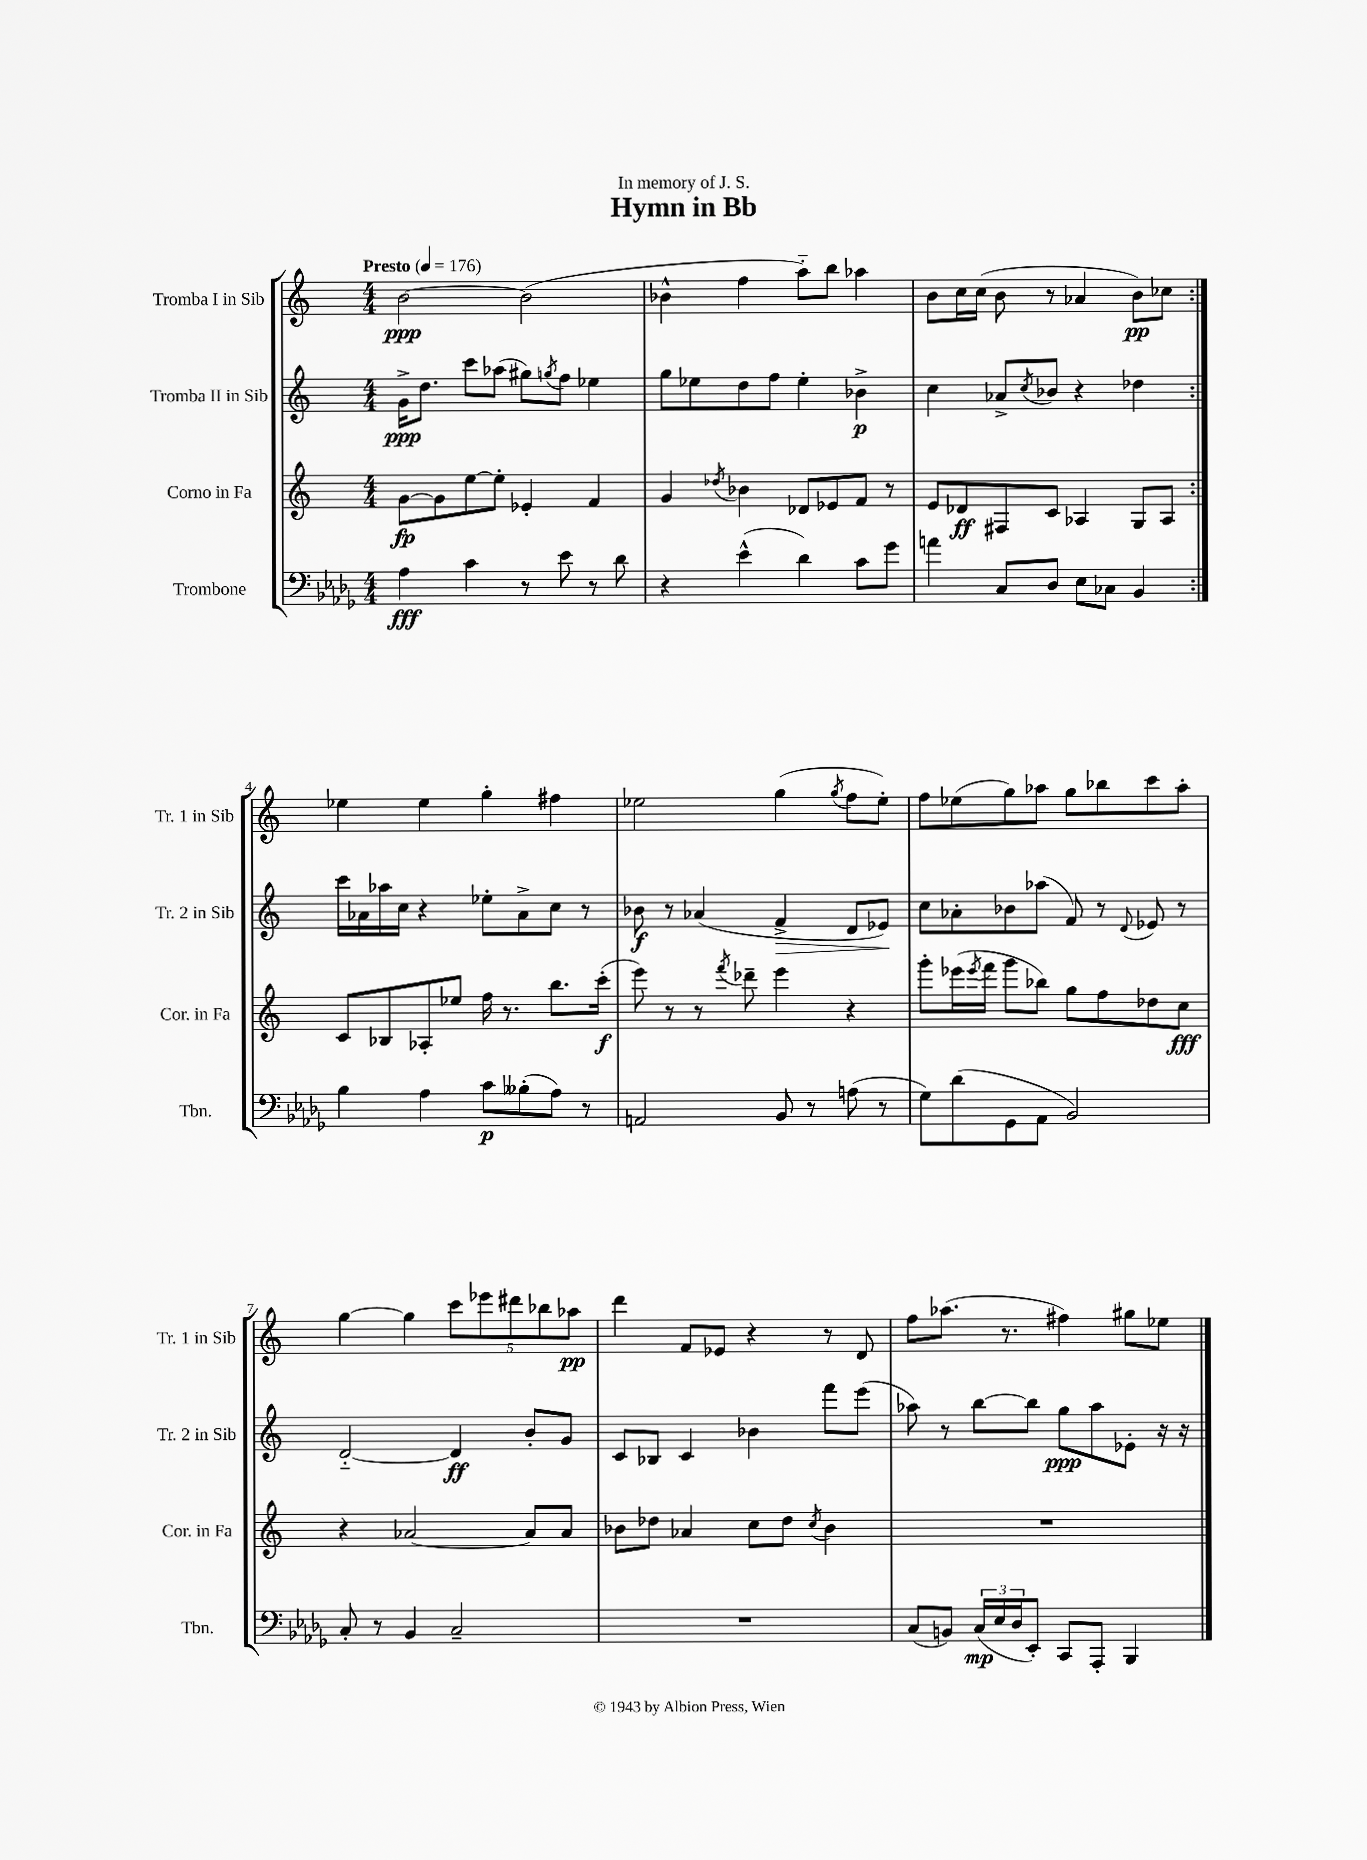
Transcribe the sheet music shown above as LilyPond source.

\header { title = "Hymn in Bb" dedication = "In memory of J. S." }
<<
\new StaffGroup <<
\new Staff = "s0" \with { instrumentName = "Tromba I in Sib" shortInstrumentName = "Tr. 1 in Sib" } {
    \clef treble \key c \major \numericTimeSignature \time 4/4 \tempo "Presto" 4 = 176
    \repeat volta 2 { b'2~\ppp b'2( |
    bes'4-^ f''4 a''8-_) b''8 aes''4 |
    b'8 c''16 c''16( b'8 r8 aes'4 b'8\pp) ces''8 | }
    ees''4 ees''4 g''4-. fis''4 |
    ees''2 g''4( \acciaccatura { g''8 } f''8 ees''8-.) |
    f''8 ees''8( g''8) aes''8 g''8 bes''8 c'''8 aes''8-. |
    g''4~ g''4 \tuplet 5/4 { c'''8 ees'''8 dis'''8 bes''8 aes''8\pp } |
    d'''4 f'8 ees'8 r4 r8 d'8 |
    f''8 aes''8.( r8. fis''4) gis''8 ees''8 \bar "|." |
}
\new Staff = "s1" \with { instrumentName = "Tromba II in Sib" shortInstrumentName = "Tr. 2 in Sib" } {
    \clef treble \key c \major \numericTimeSignature \time 4/4
    \repeat volta 2 { g'16->\ppp d''8. c'''8 aes''8( gis''8) \acciaccatura { g''8 } f''8 ees''4 |
    g''8 ees''8 d''8 f''8 ees''4-. bes'4->\p |
    c''4 aes'8-> \acciaccatura { c''8 } bes'8 r4 des''4 | }
    c'''16 aes'16 aes''16 c''16 r4 ees''8-. aes'8-> c''8 r8 |
    bes'8\f r8 aes'4( f'4->\> d'8 ees'8\!) |
    c''8 aes'8-. bes'8 aes''8( f'8) r8 \appoggiatura { d'8 } ees'8 r8 |
    d'2~-_ d'4\ff b'8-. g'8 |
    c'8 bes8 c'4 bes'4 f'''8 e'''8( |
    aes''8) r8 b''8~ b''8 g''8\ppp aes''8 ees'8-. r16 r16 \bar "|." |
}
\new Staff = "s2" \with { instrumentName = "Corno in Fa" shortInstrumentName = "Cor. in Fa" } {
    \clef treble \key c \major \numericTimeSignature \time 4/4
    \repeat volta 2 { g'8~\fp g'8 e''8~ e''8-. ees'4-. f'4 |
    g'4 \acciaccatura { des''8 } bes'4 des'8 ees'8 f'8 r8 |
    e'8 des'8\ff fis8 c'8 aes4 g8 aes8 | }
    c'8 bes8 aes8-. ees''8 f''16 r8. b''8. c'''16-.\f( |
    e'''8) r8 r8 \acciaccatura { f'''8 } des'''8-- e'''4 r4 |
    g'''8-. ees'''16( \acciaccatura { ees'''8 } f'''16 g'''8 bes''8) g''8 f''8 des''8 c''8\fff |
    r4 aes'2~ aes'8 aes'8 |
    bes'8 des''8 aes'4 c''8 des''8 \acciaccatura { c''8 } bes'4 |
    R1 \bar "|." |
}
\new Staff = "s3" \with { instrumentName = "Trombone" shortInstrumentName = "Tbn." } {
    \clef bass \key des \major \numericTimeSignature \time 4/4
    \repeat volta 2 { aes4\fff c'4 r8 ees'8 r8 des'8 |
    r4 ees'4-^( des'4) c'8 ges'8 |
    a'4 c8 des8 ees8 ces8 bes,4 | }
    bes4 aes4 c'8\p beses8-.( aes8) r8 |
    a,2 bes,8 r8 a8( r8 |
    ges8) des'8( ges,8 aes,8 bes,2) |
    c8-. r8 bes,4 c2-- |
    R1 |
    c8( b,8) \tuplet 3/2 { c16\mp( ees16 des16 } ees,8-.) c,8 aes,,8-. bes,,4 \bar "|." |
}
>>
>>
